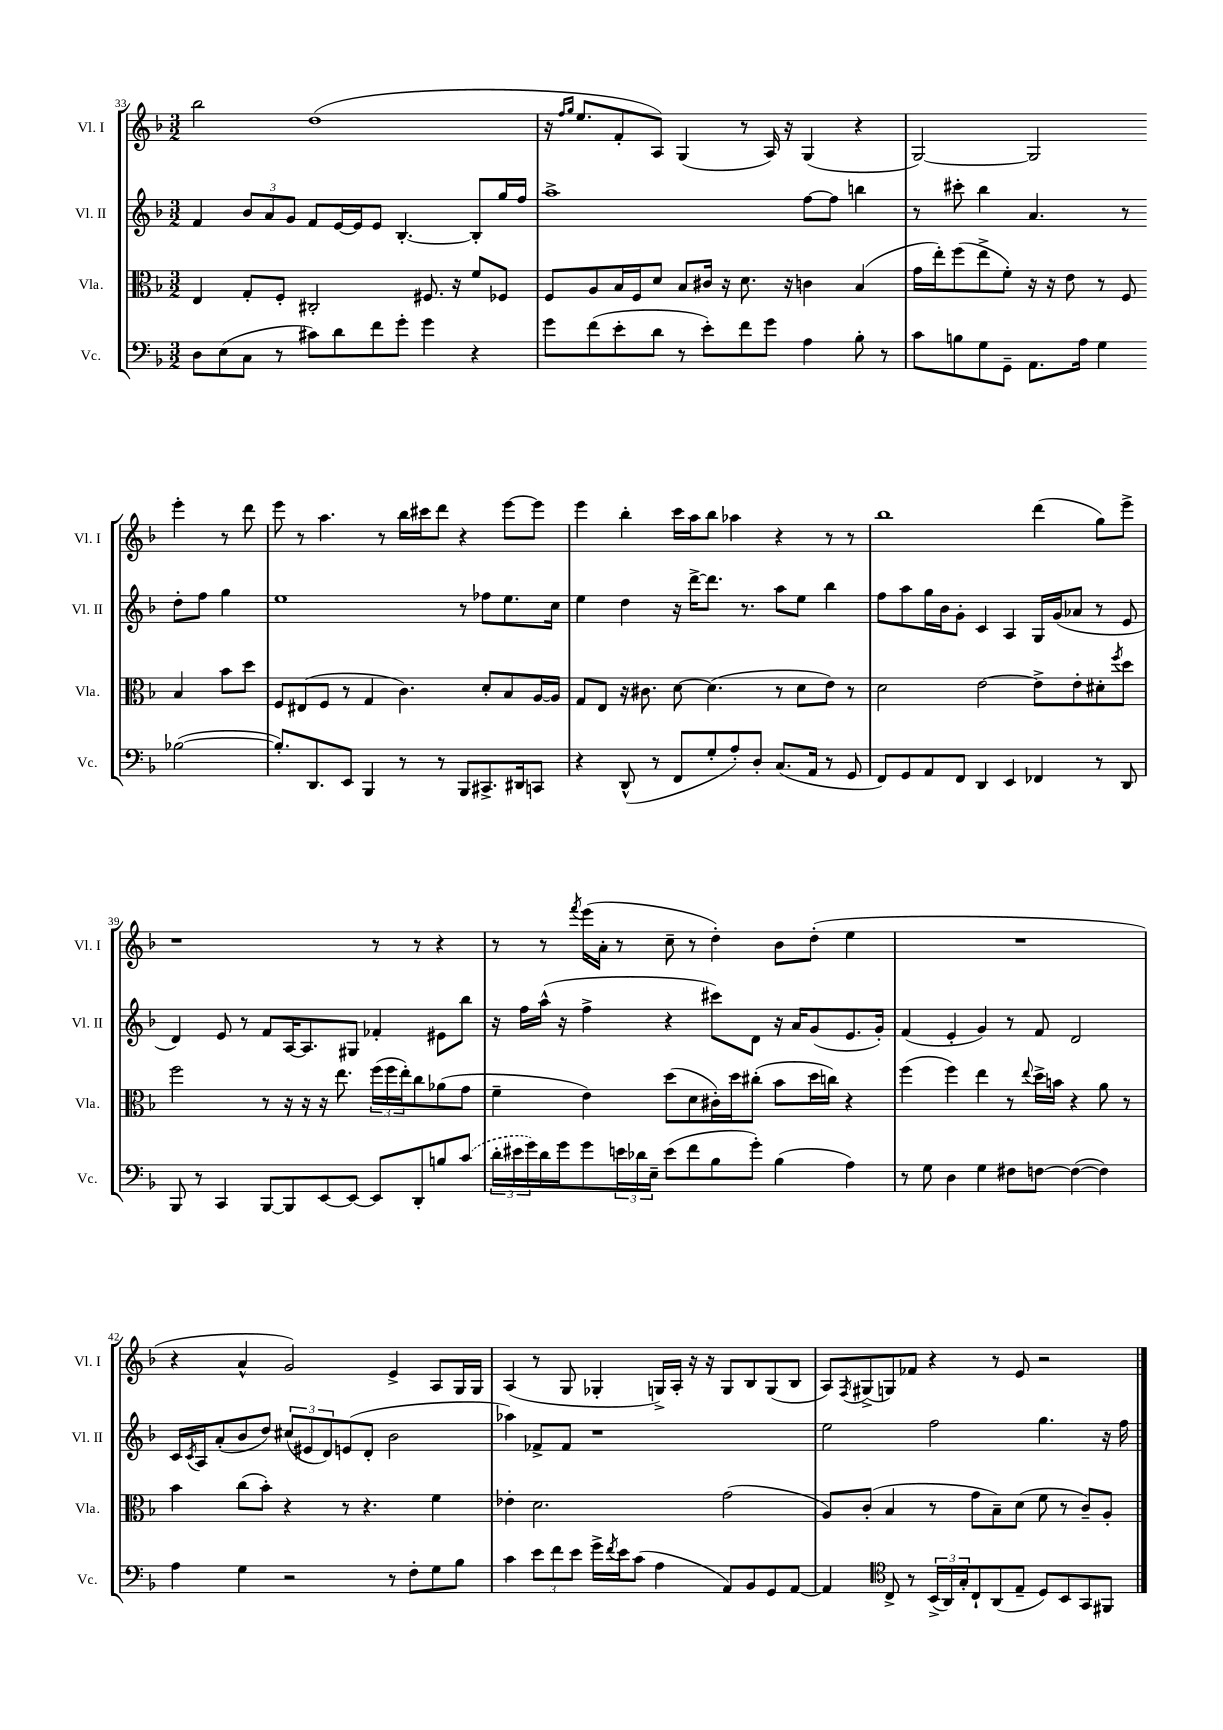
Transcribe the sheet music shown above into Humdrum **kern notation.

**kern	**kern	**kern	**kern
*staff4	*staff3	*staff2	*staff1
*clefF4	*clefC3	*clefG2	*clefG2
*k[b-]	*k[b-]	*k[b-]	*k[b-]
*M3/2	*M3/2	*M3/2	*M3/2
8D	4E	4f	2bb-
(8E	.	.	.
8C	8G'	12b-	.
.	.	12a	.
8r	8F'	.	.
.	.	12g	.
8c#)	2C#'	8f	(1dd
8d	.	[16e	.
.	.	16e]	.
8f	.	8e	.
8g'	.	[4.B-'	.
4g	8.F#	.	.
.	16r	.	.
4r	8f	8B-']	.
.	8F-	16gg	.
.	.	16ff	.
=	=	=	=
8g	8F	1aa^	16r
.	.	.	16qqff
.	.	.	16qqgg
.	.	.	8.ee
(8f	8A	.	.
8e'	16B-	.	8f'
.	16F	.	.
8d	8d	.	8A)
8r	8B-	.	(4G
8e')	16c#	.	.
.	16r	.	.
8f	8.d	.	8r
8g	.	.	16A)
.	16r	.	16r
4A	4c	[8ff	(4G
.	.	8ff]	.
8B-'	(4B-	4bb	4r
8r	.	.	.
=	=	=	=
8c	16g	8r	[2G)
.	16ee')	.	.
8B	(8ff	8ccc#'	.
8G	8ee^	4bb-	.
8GG~	8f')	.	.
8.AA	16r	4.a	2G]
.	16r	.	.
.	8e	.	.
16A	.	.	.
4G	8r	.	.
.	8F	8r	.
([2B-	4B-	8dd'	4eee'
.	.	8ff	.
.	8b-	4gg	8r
.	8dd	.	8ddd
=	=	=	=
8.B-'])	8F	1ee	8eee
.	(8E#	.	8r
8.DD	.	.	.
.	8F	.	4.aa
8EE	8r	.	.
4BBB-	4G	.	.
.	.	.	8r
8r	4.c)	.	16bb-
.	.	.	16ccc#
8r	.	.	8ddd
8BBB-	.	8r	4r
8.CC#^	8d'	8ff-	.
.	8B-	8.ee	[8eee
16DD#	.	.	.
8CC	[16A	.	8eee]
.	16A]	16cc	.
=	=	=	=
4r	8G	4ee	4eee
.	8E	.	.
(8DD^^	16r	4dd	4bb-'
.	8.c#	.	.
8r	.	.	.
8FF	[8d	16r	16ccc
.	.	[16ddd^	16aa
8G'	(4.d]	8.ddd]	8bb-
8A')	.	.	4aa-
.	.	8.r	.
8D'	.	.	.
(8.C	8r	8aa	4r
.	8d	8ee	.
16AA	.	.	.
8r	8e)	4bb-	8r
8GG	8r	.	8r
=	=	=	=
8FF)	2d	8ff	1bb-
8GG	.	8aa	.
8AA	.	16gg	.
.	.	16b-	.
8FF	.	8g'	.
4DD	[2e	4c	.
4EE	.	4A	.
4FF-	8e^]	16G	(4ddd
.	.	(16g	.
.	8e'	8a-	.
8r	8d#'	8r	8gg)
.	8qff	.	.
8DD	8dd	8e	8eee^
=	=	=	=
8BBB-	2ff	4d)	1r
8r	.	.	.
4CC	.	8e	.
.	.	8r	.
[8BBB-	8r	8f	.
8BBB-]	16r	[16A	.
.	16r	8.A]	.
[8EE	16r	.	.
.	8.ee	.	.
8EE_	.	8G#	.
8EE]	(24ff	4f-'	8r
.	24ff	.	.
.	24ee')	.	.
8DD'	8cc	.	8r
8B	(8a-	8e#	4r
(8c	8g	8bb-	.
=	=	=	=
24d'	4f~	16r	8r
24e#	.	.	.
.	.	16ff	.
24g)	.	.	.
16d	.	(16aa^^	8r
16g	.	16r	.
.	.	.	8qfff
8g	4e)	4ff^	(16eee
.	.	.	16a'
24e	.	.	8r
24d-	.	.	.
24E~	.	.	.
(8e	(8dd	4r	8cc~
8f	8d	.	8r
8B-	16c#')	8ccc#)	4dd')
.	16dd	.	.
8g')	(8cc#'	8d	.
(4B-	8b-	16r	8b-
.	.	16a	.
.	16dd	(8g	(8dd'
.	16cc)	.	.
4A)	4r	8.e	4ee
.	.	16g')	.
=	=	=	=
8r	(4ff	(4f	1.r
8G	.	.	.
4D	4ff)	4e'	.
4G	4ee	4g)	.
8F#	8r	8r	.
.	8qqee	.	.
[8F	16dd^	8f	.
.	16b	.	.
(4F_	4r	2d	.
4F])	8a	.	.
.	8r	.	.
=	=	=	=
4A	4b-	16c	4r
.	.	8qc	.
.	.	16A	.
.	.	(8a'	.
4G	(8cc	8b-	4a^^
.	8b-')	8dd)	.
2r	4r	(12cc#	2g)
.	.	12e#	.
.	.	12d)	.
.	8r	(8e	.
.	4.r	8d'	.
8r	.	2b-	4e^
8F'	.	.	.
8G	4f	.	8A
8B-	.	.	16G
.	.	.	16G
=	=	=	=
4c	4e-'	4aa-)	(4A
12e	2.d	8f-^	8r
12f	.	.	.
.	.	8f-	8G
12e	.	.	.
16g^	.	1r	4G-'
8qf	.	.	.
16e	.	.	.
(8c	.	.	.
4A	.	.	16G^)
.	.	.	16A'
.	.	.	16r
.	.	.	16r
8AA)	(2g	.	8G
8BB-	.	.	8B-
8GG	.	.	(8G
[8AA	.	.	8B-
=	=	=	=
4AA]	8A)	2ee	8A)
.	.	.	8qF
.	(8c'	.	(8G#^
*clefC4	*	*	*
8C^	4B-	.	8G)
8r	.	.	8f-
(24BB-^	8r	2ff	4r
24AA)	.	.	.
24G'	.	.	.
8C`	8g	.	.
(8AA	8B-~)	.	8r
8E~	(8d	.	8e
8D)	8f	4.gg	2r
8BB-	8r	.	.
8GG	8c~)	.	.
8FF#	8A'	16r	.
.	.	16ff	.
==	==	==	==
*-	*-	*-	*-
